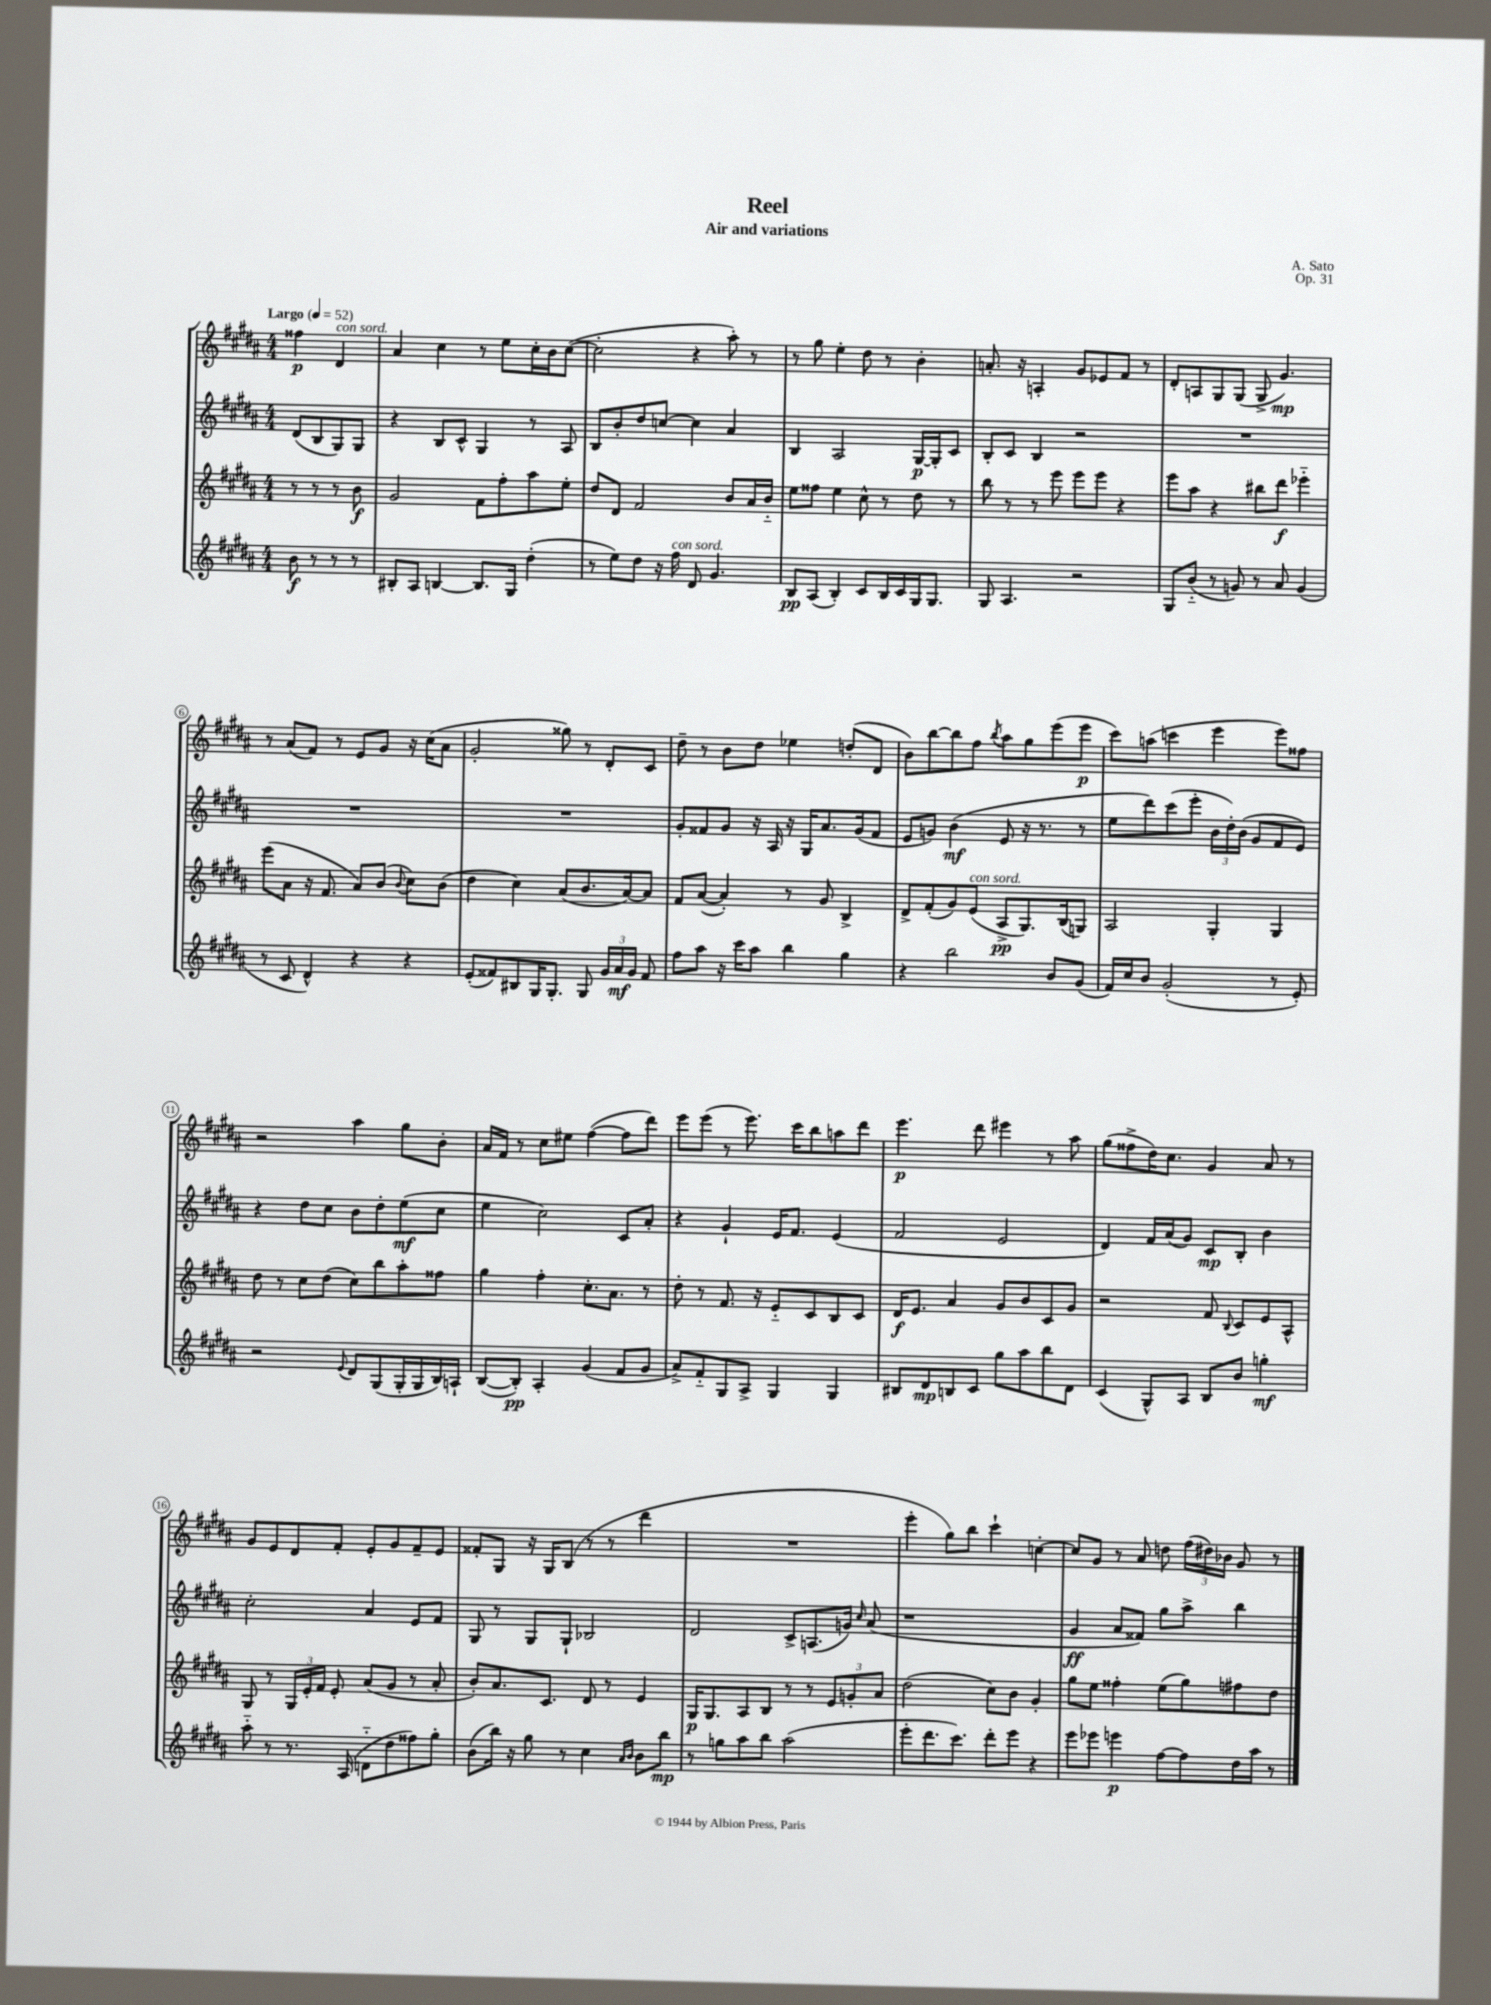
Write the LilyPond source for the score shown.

\header { title = "Reel" composer = "A. Sato" subtitle = "Air and variations" opus = "Op. 31" }
<<
\new StaffGroup <<
\new Staff = "s0" {
    \clef treble \key b \major \numericTimeSignature \time 4/4 \partial 2 \tempo "Largo" 4 = 52
    \autoBeamOff fisis''4\p dis'4^\markup { \italic "con sord." } |
    ais'4 cis''4 r8 e''8[ cis''16-. b'16 cis''8]~( |
    cis''2-. r4 ais''8-.) r8 |
    r8 gis''8 e''4-. dis''8 r8 b'4-. |
    a'8.-. r16 a4-. gis'8[ ees'8 fis'8] r8 |
    dis'8[-. a8 gis8 gis8]( gis8-> gis'4.\mp) |
    r8 ais'8[( fis'8]) r8 e'8[ gis'8] r16 cis''16[( ais'8] |
    gis'2-. gisis''8) r8 dis'8[-. cis'8] |
    dis''8-- r8 b'8[ dis''8] ees''4 d''8[-.( dis'8] |
    b'8[) b''8~ b''8 fis''8] \acciaccatura { b''8 } ais''8[ gis''8 e'''8( e'''8]\p |
    cis'''8[) a''8]( c'''4 e'''4 e'''8[) fisis''8] |
    r2 ais''4 gis''8[ b'8]-. |
    ais'16[ fis'16] r8 cis''8[ eis''8] fis''4~( fis''8[ dis'''8]) |
    e'''8[ e'''8]( r8 e'''8.) cis'''16[ b''8 a''8 dis'''8] |
    e'''4.\p dis'''8 eis'''4 r8 ais''8 |
    gis''8[( fisis''8-> dis''16) cis''8.] gis'4 ais'8 r8 |
    gis'8[ e'8 dis'8 fis'8]-. e'8[-. gis'8 fis'8-- e'8] |
    fisis'8[-. gis8] r16 gis16[ b8]( r8 r8 dis'''4 |
    R1 |
    e'''4-. gis''8[) b''8] cis'''4-! c''4~-. |
    c''8[ gis'8] r8 ais'8 d''8 \tuplet 3/2 { fis''16[( dis''16) bes'16] } gis'8 r8 \bar "|." |
}
\new Staff = "s1" {
    \clef treble \key b \major \numericTimeSignature \time 4/4 \partial 2
    \autoBeamOff dis'8[( b8 gis8) gis8] |
    r4 b8[ cis'8]-^ gis4 r8 ais8 |
    b8[ b'8-. dis''8 c''8]~ c''4 ais'4 |
    b4 ais2 gis16[~\p gis16-. cis'8] |
    b8[-. cis'8] b4 r2 |
    R1 |
    R1 |
    R1 |
    gis'8[-. fisis'8 gis'8] r16 ais16 r16 gis16[ ais'8. gis'16( fisis'8] |
    e'8[ g'8]) b'4\mf( e'8 r16 r8. r8 |
    e''8[ dis'''8) cis'''8( e'''8]-. \tuplet 3/2 { b'16[ dis''16-.) b'16]( } gis'8[ fis'8 e'8]) |
    r4 dis''8[ cis''8] b'8[ dis''8-. e''8\mf( cis''8] |
    e''4 cis''2) cis'8[ ais'8]-. |
    r4 gis'4-! e'16[ fis'8.] e'4( |
    fis'2 e'2 |
    dis'4) fis'16[ ais'16( gis'8]) cis'8[\mp b8]-. b'4 |
    cis''2-. ais'4 e'8[ fis'8] |
    gis8 r8 gis8[ gis8]-! bes2 |
    dis'2 cis'8[-> a8.( g'16]) \grace { cis''16 } ais'8( |
    r1 |
    gis'4\ff ais'8[ fisis'8]) gis''8[ ais''8]-> b''4 \bar "|." |
}
\new Staff = "s2" {
    \clef treble \key b \major \numericTimeSignature \time 4/4 \partial 2
    \autoBeamOff r8 r8 r8 b'8\f |
    gis'2 fis'8[ fis''8-. ais''8 e''8]-. |
    dis''8[ dis'8] fis'2 b'8[ ais'16 b'16]-_ |
    e''8[ fisis''8] e''4 cis''8-^ r8 dis''8 r8 |
    b''8 r8 r8 e'''8 e'''8[ e'''8] r4 |
    e'''8[ ais''8] r4 bis''8[ dis'''8]\f ees'''4-_ |
    e'''8[( ais'8] r16 fis'8. ais'8[) b'8]( \appoggiatura { b'8 } cis''8[) b'8]( |
    dis''4 cis''4) ais'8[( b'8. ais'16~) ais'8] |
    fis'8[ ais'8]~( ais'4-.) r8 gis'8 b4-> |
    dis'8[-> fis'8-.( gis'8) e'8]^\markup { \italic "con sord." }( ais8[->\pp gis8.) b16( g8]) |
    ais2 gis4-. gis4 |
    dis''8 r8 cis''8[ dis''8]( cis''8[) b''8 ais''8-. fisis''8] |
    gis''4 fis''4-. cis''8.[-. ais'8.] r8 |
    dis''8-. r8 fis'8. r16 e'8[-_ cis'8 b8 cis'8] |
    dis'16[\f e'8.] ais'4 gis'8[ b'8 cis'8 gis'8] |
    r2 fis'8 \appoggiatura { b8 } cis'8[ e'8 ais8]-^ |
    gis8 r8 \tuplet 3/2 { gis16[ e'16-. fis'16] } e'8-. ais'8[( gis'8] r8 ais'8-. |
    b'8[-.) ais'8. cis'8.] dis'8 r8 e'4 |
    gis16[\p gis8. ais8 b8] r8 r8 \tuplet 3/2 { e'8[ g'8-. ais'8] } |
    dis''2( cis''8[) b'8] gis'4-. |
    gis''8[ e''8] fisis''4-. e''8[( gis''8) fis''8 dis''8] \bar "|." |
}
\new Staff = "s3" {
    \clef treble \key b \major \numericTimeSignature \time 4/4 \partial 2
    \autoBeamOff b'8\f r8 r8 r8 |
    bis8[-. ais8] b4~ b8.[ gis16] dis''4-.( |
    r8 e''8[) dis''8] r16 fis''16^\markup { \italic "con sord." } dis'8 gis'4. |
    b8[\pp ais8]( b4-.) cis'8[ b16 cis'16 gis16 gis8.] |
    gis8 ais4. r2 |
    gis8[ b'8]-_( r8 g'8) r8 ais'8 g'4( |
    r8 cis'8 dis'4-^) r4 r4 |
    e'8[-.( fisis'8) bis8 gis16 gis8.]-. gis8 \tuplet 3/2 { gis'16[ ais'16\mf gis'16] } fisis'8 |
    fis''8[ ais''8] r16 cis'''16[ ais''8] b''4 gis''4 |
    r4 b''2 b'8[ gis'8]( |
    fis'16[) cis''16 b'8] gis'2-.( r8 e'8-.) |
    r2 \appoggiatura { e'8 } dis'8[ gis8( gis16-. gis16 b16) a16]-! |
    b8[~( b8]-.\pp) ais4-. gis'4( fis'8[ gis'8] |
    ais'8[->) fis'8-_ gis8 ais8]-> gis4 gis4 |
    bis8[ dis'8\mp b8 cis'8] gis''8[ ais''8 b''8 dis'8] |
    cis'4( gis8[-^) ais8] b8[ b'8] g''4-.\mf |
    ais''8-_ r8 r8. ais16( d'8[-_ dis''8 fisis''8) gis''8]-. |
    b'8[( b''16]) r16 gis''8 r8 cis''4 \grace { ais'16[ b'16] } b'8[ b''8]\mp |
    r8 g''8[ ais''8 b''8] ais''2( |
    e'''8[-. dis'''8. cis'''8.]) dis'''8[-. e'''8] r4 |
    e'''8[ ees'''8] e'''4\p fis''8[~ fis''8 dis''16 ais''16] r8 \bar "|." |
}
>>
>>
\layout { \context { \Score \override BarNumber.stencil = #(make-stencil-circler 0.1 0.3 ly:text-interface::print) } }
